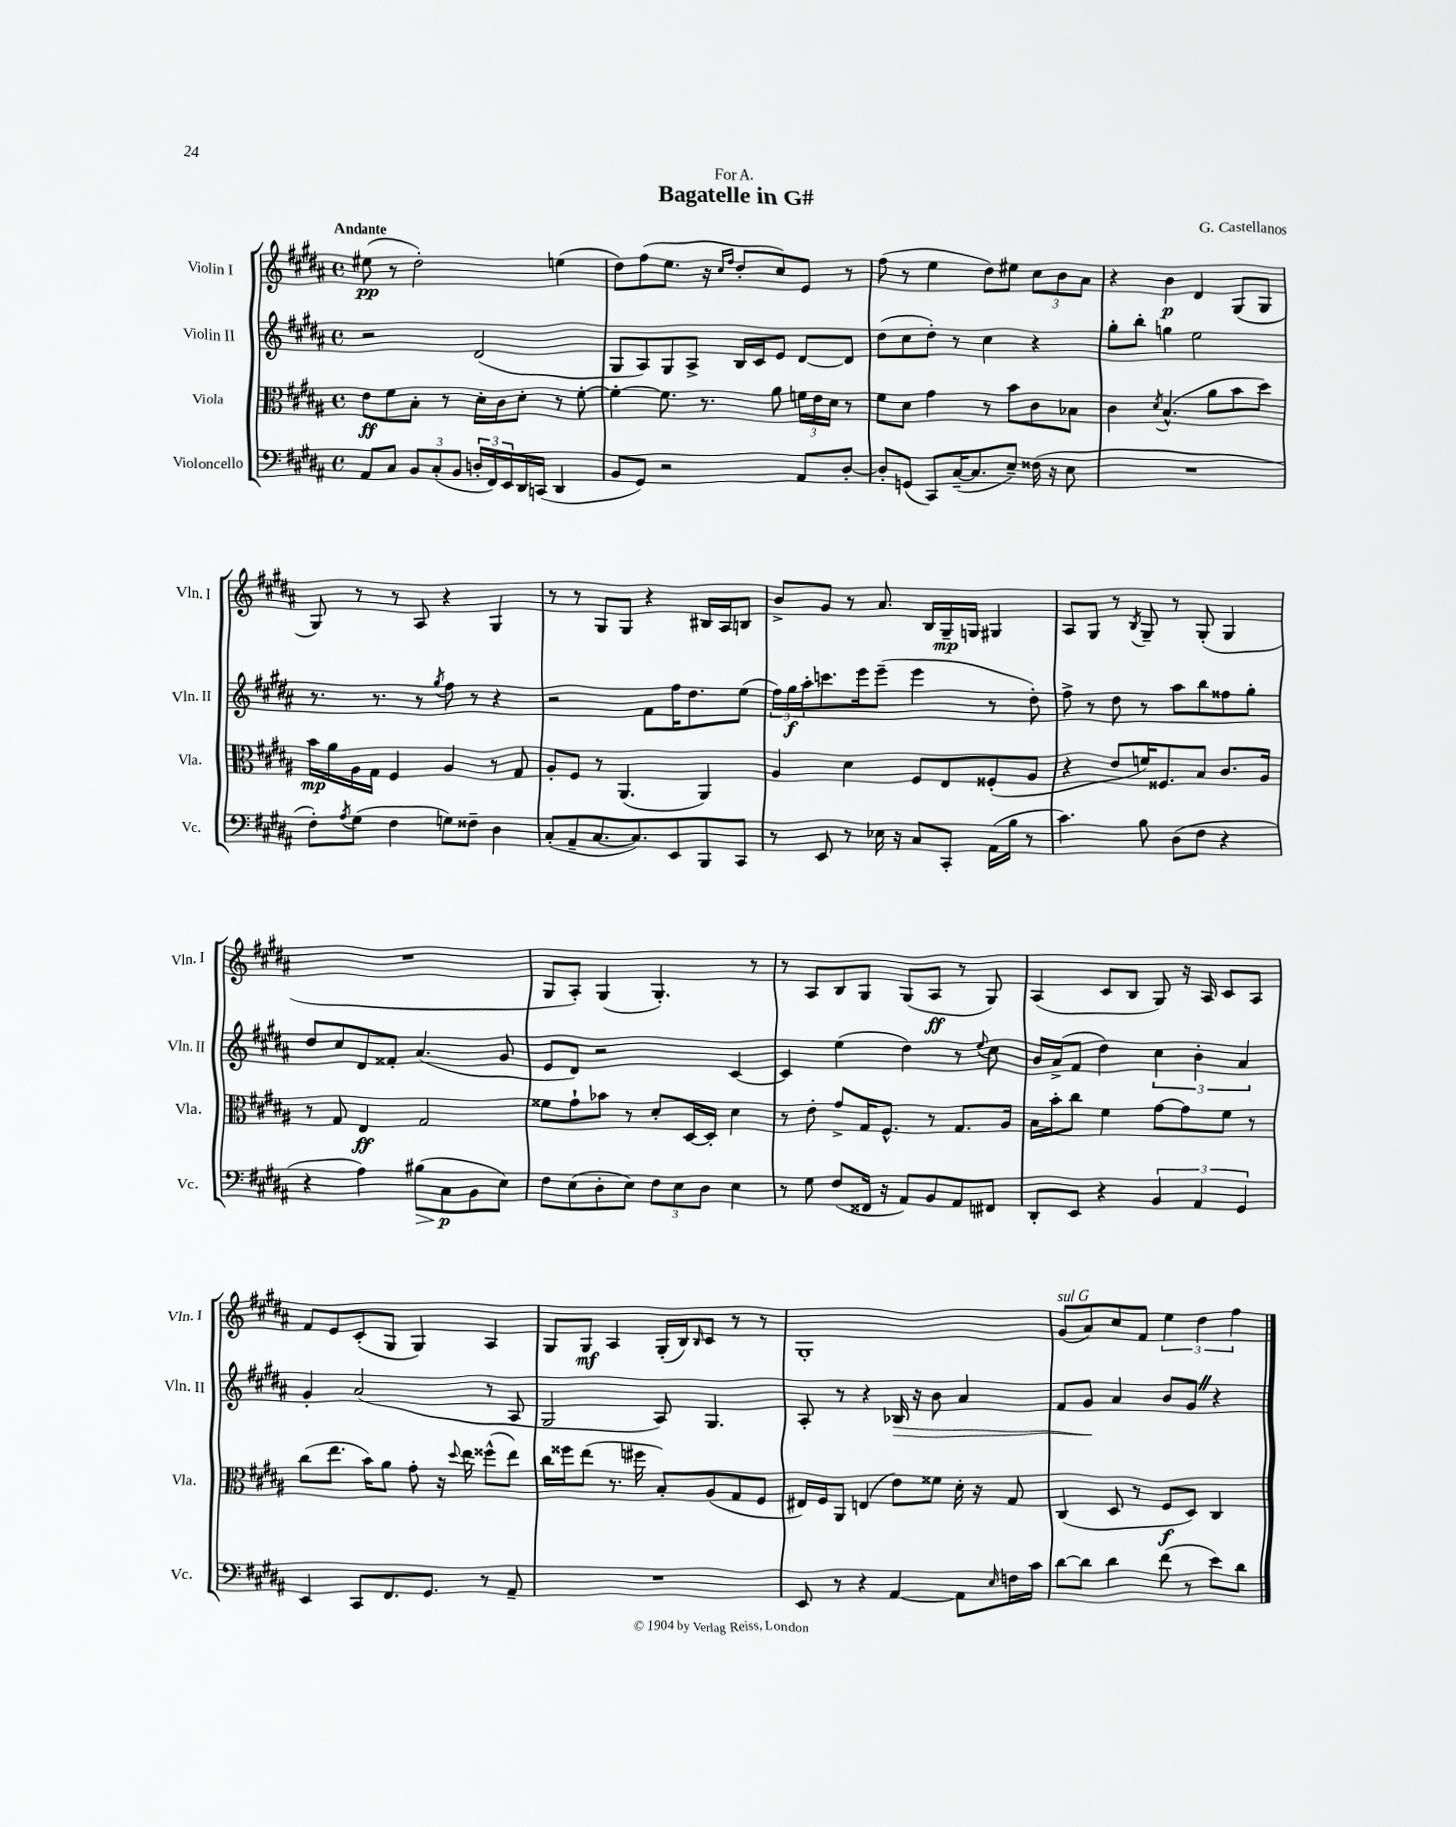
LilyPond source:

\header { title = "Bagatelle in G#" composer = "G. Castellanos" dedication = "For A." }
<<
\new StaffGroup <<
\new Staff = "s0" \with { instrumentName = "Violin I" shortInstrumentName = "Vln. I" } {
    \clef treble \key b \major \defaultTimeSignature \time 4/4 \tempo "Andante"
    eis''8\pp( r8 dis''2-.) e''4( |
    dis''8) fis''8( e''8. r16 \grace { cis''16 fis''16 } dis''8-. cis''8) e'8 r8 |
    fis''8( r8 e''4 dis''8) eis''8 \tuplet 3/2 { cis''8 b'8 ais'8 } |
    r4 b'4\p dis'4 gis8( gis8 |
    gis8) r8 r8 ais8 r4 gis4 |
    r8 r8 gis8 gis8 r4 bis16 ais16 b8 |
    b'8-> gis'8 r8 ais'8. b16 gis16--\mp g16 gis4 |
    ais8 gis8 r8 \acciaccatura { b8 } gis8-- r8 gis8-.( gis4 |
    R1 |
    gis8 ais8-.) gis4( gis4.-.) r8 |
    r8 ais8 b8 gis8 gis8( ais8\ff r8 gis8) |
    ais4( cis'8 b8 gis8) r16 ais16 cis'8 ais8 |
    fis'8 e'8 cis'8-.( gis8 gis4) ais4 |
    gis8 gis8\mf ais4 gis16-.( b16) \grace { b16 } cis'8 r8 r8 |
    gis1-. |
    gis'8^\markup { \italic "sul G" }( ais'8) cis''8 fis'8 \tuplet 3/2 { e''4 dis''4 fis''4 } \bar "|." |
}
\new Staff = "s1" \with { instrumentName = "Violin II" shortInstrumentName = "Vln. II" } {
    \clef treble \key b \major \defaultTimeSignature \time 4/4
    r2 dis'2( |
    gis8 ais8) gis8 ais8-> b16 cis'16 e'8 dis'8~ dis'8 |
    dis''8( cis''8 dis''8-.) r8 cis''4 r4 |
    gis''8-. b''8-. g''4 e''2 |
    r8. r8. r8 \acciaccatura { gis''8 } fis''8 r8 r4 |
    r2 fis'8 fis''16 dis''8. e''8( |
    \tuplet 3/2 { fis''16) gis''16\f ais''16-. } c'''8. e'''16 e'''8--( e'''4 r8 dis''8-.) |
    fis''8-> r8 dis''8 r8 ais''8 b''8 fisis''8 gis''8-. |
    dis''8 cis''8 dis'8 fisis'8-. ais'4.( gis'8 |
    e'8 dis'8) r2 cis'4~ |
    cis'4 e''4( dis''4) r8 \appoggiatura { e''8 } cis''8 |
    b'16 ais'16->( fis'8 dis''4) \tuplet 3/2 { cis''4 b'4-. ais'4 } |
    gis'4-. ais'2( r8 ais8 |
    gis2 ais8) gis4. |
    ais8-. r8 r4 bes16\> r16 b'8 ais'4 |
    fis'8 gis'8\! ais'4 b'8 gis'8 \once \override BreathingSign.text = \markup { \musicglyph "scripts.caesura.straight" } \breathe r4 \bar "|." |
}
\new Staff = "s2" \with { instrumentName = "Viola" shortInstrumentName = "Vla." } {
    \clef alto \key b \major \defaultTimeSignature \time 4/4
    e'8\ff fis'8 b8-. r8 dis'16-. cis'16 dis'8-. r8 fis'8~-. |
    fis'4~-. fis'8. r8. ais'8 \tuplet 3/2 { f'16 e'16 dis'16 } r8 |
    fis'8 dis'8 gis'4 r8 b'8 cis'8 bes8 |
    cis'4 \acciaccatura { dis'8 } b4.-^( ais'8 b'8 dis''8) |
    b'16\mp ais'16 ais16 gis16 fis4 ais4 r8 gis8 |
    ais8-. fis8 r8 ais,4.( ais,4) |
    ais4 dis'4 fis8 e8 fisis8-.( ais8 |
    r4 e'8 f'16) fisis8. b8 cis'8. ais16 |
    r8 gis8 e4\ff gis2 |
    fisis'8 gis'8-! bes'8 r8 dis'8-. dis16~ dis16-. dis'4 |
    r8 e'8-. gis'8-> gis16 fis8.-^ r8 gis8. ais16 |
    b16 b'16-. cis''8 fis'4 gis'8~ gis'8 fis'8 r8 |
    cis''8( e''8. b'16) ais'8 gis'8-. r16 \appoggiatura { dis''8 } e''16 fisis''8-^( e''8) |
    cis''16 fisis''16 e''8( r8. fis''16 b8-.) ais8( gis8 fis8 |
    eis16) fis16 ais,8 e4( e'8) fisis'8 dis'16-. r16 gis8 |
    cis4( dis8 r8 fis8\f dis8) cis4 \bar "|." |
}
\new Staff = "s3" \with { instrumentName = "Violoncello" shortInstrumentName = "Vc." } {
    \clef bass \key b \major \defaultTimeSignature \time 4/4
    ais,8 cis8 \tuplet 3/2 { b,8 cis8-.( b,8 } \tuplet 3/2 { d16-. fis,16) e,16 } dis,16 c,16( dis,4 |
    b,8 gis,8) r2 ais,8 dis8~-. |
    dis8-. g,8( cis,8) cis16~--( cis8. e8--) fisis16( r16 e8 |
    R1 |
    fis8-.) \acciaccatura { ais8 } gis8( fis4 g8) fisis8-- dis4 |
    cis8-.( ais,8-- cis8.~ cis8.) e,8 b,,8 cis,8 |
    r8 e,8 r8 ees16 r16 cis8 cis,8-. ais,16( b16 r8 |
    cis'4.) b8 dis8( fis8 r4 |
    r4 ais4) bis8\>( cis8\p\! b,8 e8) |
    fis8 e8( dis8-. e8) \tuplet 3/2 { fis8 e8 dis8 } e4 |
    r8 gis8 fis8( fisis,16 r16 ais,8) b,8 ais,8 fis,8 |
    dis,8-. e,8 r4 \tuplet 3/2 { b,4 ais,4 gis,4 } |
    e,4 cis,8 fis,8. gis,8. r8 ais,8-- |
    R1 |
    e,8 r8 r4 ais,4~ ais,8 \grace { e16 } f16 cis'16 |
    dis'8~ dis'8 dis'4 fis'8( r8 e'8) dis'8 \bar "|." |
}
>>
>>
\layout { \context { \Score \remove "Bar_number_engraver" } }
